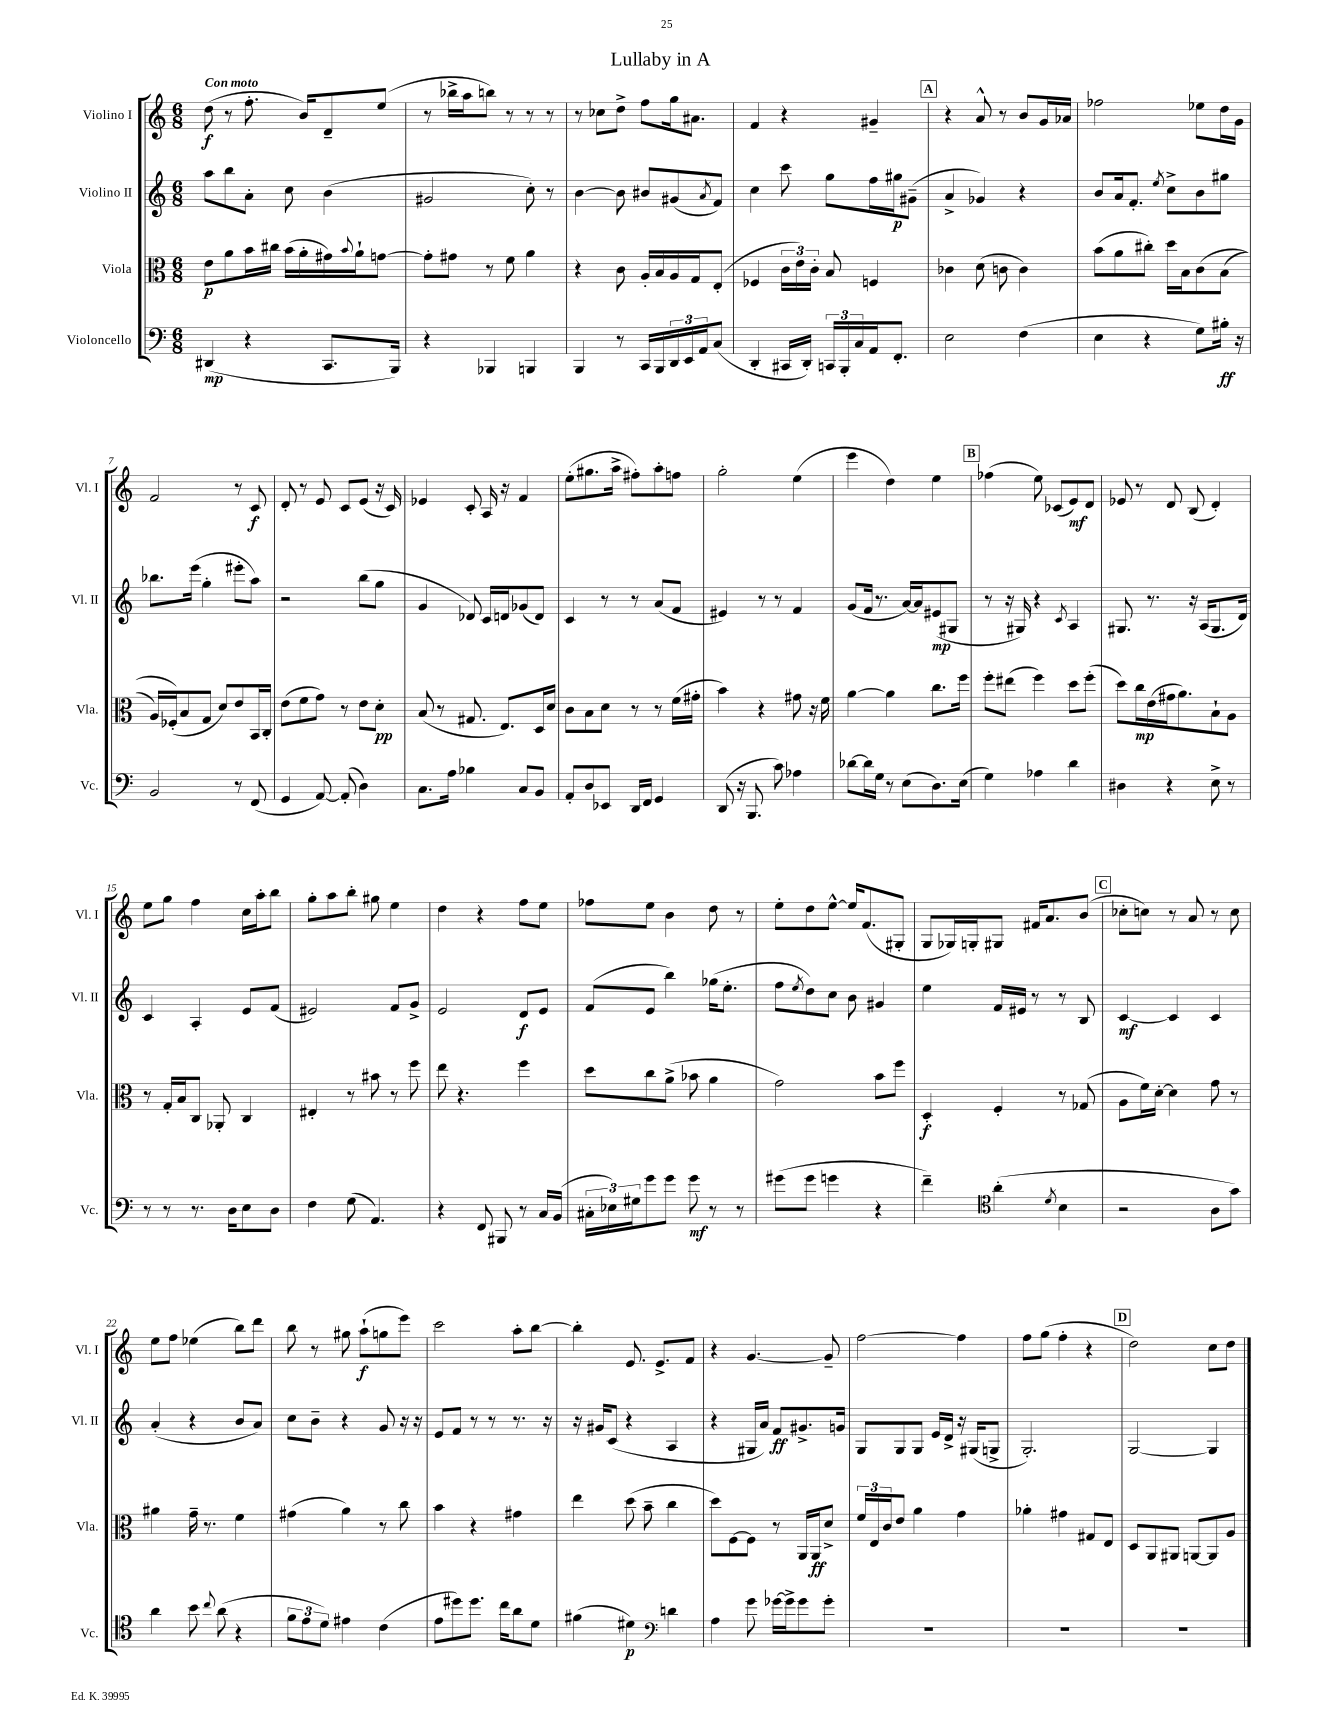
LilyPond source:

\header { title = "Lullaby in A" }
<<
\new StaffGroup <<
\new Staff = "s0" \with { instrumentName = "Violino I" shortInstrumentName = "Vl. I" } {
    \clef treble \key c \major \numericTimeSignature \time 6/8 \tempo "Con moto"
    d''8\f( r8 f''8.-. b'16) d'8-- e''8( |
    r8 bes''16-> a''16 b''8) r8 r8 r8 |
    r8 ces''8 d''8-> f''8 g''16 ais'8. |
    f'4 r4 gis'4-- |
    \mark \markup { \box "A" } r4 a'8-^ r8 b'8 g'16 aes'16 |
    fes''2 ees''8 d''16 g'16 |
    f'2 r8 c'8\f |
    d'8-. r8 e'8 c'8 e'8( r16 c'16) |
    ees'4 c'8-. a16 r16 f'4 |
    e''8-.( gis''8. a''16-> fis''8-.) a''8-. f''8 |
    g''2-. e''4( |
    e'''4 d''4) e''4 |
    \mark \markup { \box "B" } fes''4( e''8) ces'8( e'8\mf) d'8 |
    ees'8 r8 d'8 b8( d'4-.) |
    e''8 g''8 f''4 c''16 a''16-. b''8 |
    g''8-. a''8 b''8-. gis''8 e''4 |
    d''4 r4 f''8 e''8 |
    fes''8 e''8 b'4 d''8 r8 |
    e''8-. d''8 e''8~-^ e''16 f'8.( gis8-. |
    g8 ges16) g16-. gis8 fis'16 a'8. b'8( |
    \mark \markup { \box "C" } ces''8-. c''8) r8 a'8 r8 c''8 |
    e''8 f''8 ees''4( b''8) d'''8 |
    b''8 r8 gis''8 a''8-!\f( g''8 e'''8) |
    c'''2 a''8-. b''8~ |
    b''4-. e'8. e'8.-> f'8 |
    r4 g'4.~ g'8-- |
    f''2~ f''4 |
    f''8 g''8( f''4-. r4 |
    \mark \markup { \box "D" } d''2) c''8 d''8 \bar "|." |
}
\new Staff = "s1" \with { instrumentName = "Violino II" shortInstrumentName = "Vl. II" } {
    \clef treble \key c \major \numericTimeSignature \time 6/8
    a''8 b''8 a'8-. c''8 b'4( |
    gis'2 c''8-.) r8 |
    b'4~ b'8 bis'8 gis'8( \acciaccatura { a'8 } f'8) |
    c''4 c'''8 g''8 f''16 gis''16\p gis'8--( |
    \mark \markup { \box "A" } a'4-> ges'4) r4 |
    b'8 a'16 f'8.-. \acciaccatura { e''8 } c''8-> b'8 gis''8 |
    bes''8. e'''16( g''4-. eis'''8-. a''8) |
    r2 b''8( g''8 |
    g'4 des'8) c'16 d'16 ges'8( d'8) |
    c'4 r8 r8 a'8( f'8 |
    eis'4) r8 r8 f'4 |
    g'8( f'16 r8. a'16~) a'16 eis'8\mp( gis8 |
    \mark \markup { \box "B" } r8 r16 gis16) r4 \acciaccatura { c'8 } a4 |
    gis8. r8. r16 a16( gis8. d'16) |
    c'4 a4-. e'8 f'8( |
    eis'2) f'8 g'8-> |
    e'2 d'8\f e'8 |
    f'8( e'8 b''4) ges''16( e''8.-. |
    f''8 \acciaccatura { e''8 } d''8) c''8 b'8 gis'4 |
    e''4 f'16 eis'16 r8 r8 b8 |
    \mark \markup { \box "C" } c'4~\mf c'4 c'4 |
    a'4-.( r4 b'8 a'8) |
    c''8 b'8-- r4 g'8 r16 r16 |
    e'8 f'8 r8 r8 r8. r16 |
    r16 gis'16 c'8( r4 a4 |
    r4 gis16 a'16) f'8\ff gis'8.-> g'16 |
    g8 g8 g8 e'16 d'16-> r16 gis16( g8-> |
    g2.-.) |
    \mark \markup { \box "D" } g2~ g4 \bar "|." |
}
\new Staff = "s2" \with { instrumentName = "Viola" shortInstrumentName = "Vla." } {
    \clef alto \key c \major \numericTimeSignature \time 6/8
    e'8\p a'8 b'16 cis''16 b'16( a'16-. gis'16) \appoggiatura { b'8 } a'16-! g'8~ |
    g'8-. gis'8 r8 f'8 a'4 |
    r4 c'8 a16-. b16 a16 g16 e8-.( |
    fes4 \tuplet 3/2 { c'16 e'16) c'16-. } b8 f4 |
    \mark \markup { \box "A" } ces'4 d'8( c'8 c'4) |
    b'8( a'8 cis''8-.) d''16 b16 c'8\( b8( |
    a16) fes16-.(\) b8 g8 d'8) e'8 b,16 c16-. |
    e'8( f'8 g'8) r8 e'8 d'8-.\pp |
    b8( r8 gis8. e8.) d16 d'16 |
    c'8 b8 d'8 r8 r8 f'16( gis'16-. |
    b'4) r4 gis'8 r16 f'16 |
    a'4~ a'4 c''8. f''16 |
    \mark \markup { \box "B" } f''8-. eis''8( f''4) d''8 f''8-.( |
    d''8) c''16\mp e'16( gis'16 a'8.) b8-! a8 |
    r8 g16-. b16 c8 aes,8-. c4 |
    eis4-. r8 bis'8 r8 f''8 |
    e''8 r4. f''4 |
    d''8 c''8 a'8->( bes'8 a'4 |
    g'2) b'8 f''8 |
    d4-.\f f4-. r8 ges8( |
    \mark \markup { \box "C" } a8 f'16) d'16~-. d'4 g'8 r8 |
    ais'4 g'16-- r8. f'4 |
    gis'4( a'4) r8 c''8 |
    b'4 r4 gis'4 |
    e''4 d''8( b'8-- c''4 |
    d''8) f8~ f8 r8 a,16 a,16\ff d'8-> |
    \tuplet 3/2 { f'16 e16 c'16 } e'8 a'4 g'4 |
    aes'4-. gis'4 gis8 e8 |
    \mark \markup { \box "D" } d8 a,8 ais,8 a,8~ a,8 a8 \bar "|." |
}
\new Staff = "s3" \with { instrumentName = "Violoncello" shortInstrumentName = "Vc." } {
    \clef bass \key c \major \numericTimeSignature \time 6/8
    dis,4\mp( r4 c,8. b,,16) |
    r4 bes,,4 b,,4 |
    b,,4 r8 c,16 b,,16 \tuplet 3/2 { d,16 e,16 a,16 } c8( |
    d,4-. cis,16 d,16-.) \tuplet 3/2 { c,16 b,,16-. c16 } a,16 f,8.-. |
    \mark \markup { \box "A" } e2 f4( |
    e4 r4 g8) bis16-.\ff r16 |
    b,2 r8 f,8( |
    g,4 a,8~) a,8-.( d4) |
    c8. a16 bes4 c8 b,8 |
    a,8-. d8 ees,8 d,16 f,16 g,4 |
    d,8( r16 b,,8. c'8) aes4 |
    des'8~ des'16 g16 r8 e8( d8.) e16( |
    \mark \markup { \box "B" } g4) aes4 d'4 |
    dis4 r4 e8-> r8 |
    r8 r8 r8. d16 e8 d8 |
    f4 g8( a,4.) |
    r4 f,8 bis,,8 r8 c16 b,16( |
    \tuplet 3/2 { cis16-. ees16) gis16 } g'8 g'8 g'8\mf r8 r8 |
    gis'8( gis'8 g'4 r4 |
    f'4--) \clef tenor a'4-.( \acciaccatura { d'8 } b4 |
    \mark \markup { \box "C" } r2 a8 g'8) |
    a'4 b'8 \appoggiatura { c''8 } a'8( r4 |
    \tuplet 3/2 { f'8 e'8 d'8) } eis'4 c'4( |
    e'8 dis''8) dis''8. c''16 a'8 d'8 |
    fis'4( dis'4\p) \clef bass d'4 |
    a4 g'8 ges'16~ ges'16-> ges'8 ges'8-. |
    R2. |
    R2. |
    \mark \markup { \box "D" } R2. \bar "|." |
}
>>
>>
